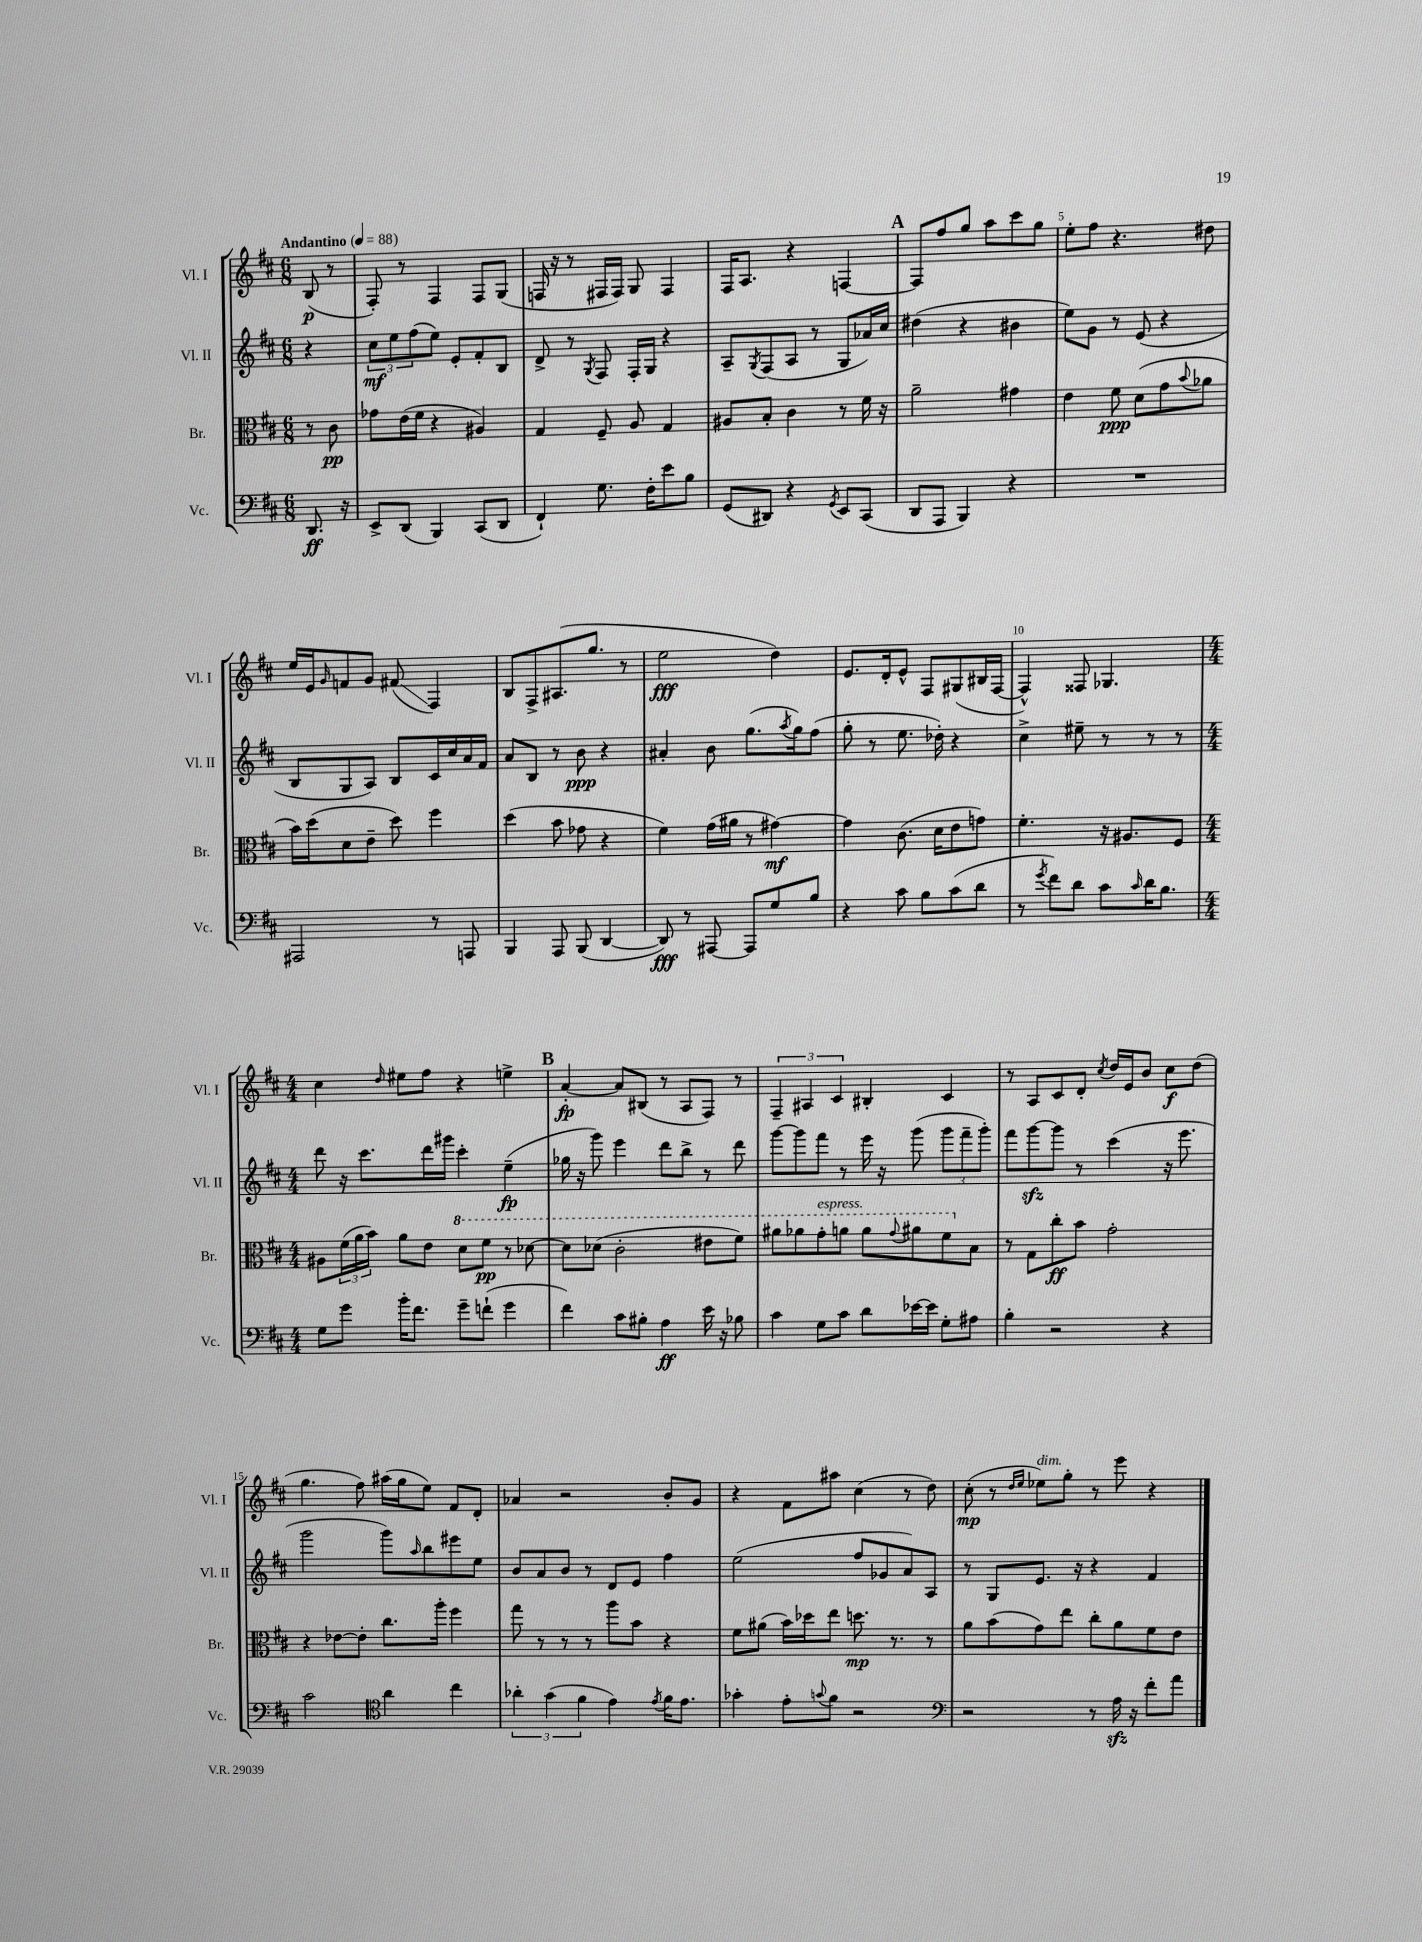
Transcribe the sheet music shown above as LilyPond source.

<<
\new StaffGroup <<
\new Staff = "s0" \with { instrumentName = "Vl. I" shortInstrumentName = "Vl. I" } {
    \clef treble \key d \major \numericTimeSignature \time 6/8 \partial 4 \tempo "Andantino" 4 = 88
    b8\p( r8 |
    fis8-.) r8 fis4 fis8 g8( |
    f16 r16 r8 fis16 fis16) g8 fis4 |
    fis16 a8. r4 f4~ |
    \mark \markup { \bold "A" } f8 fis''8 g''8 a''8 cis'''8 g''8 |
    e''8-. fis''8 r4. dis''8 |
    e''16 e'16 \grace { g'16 } f'8 g'8 fis'8\glissando( fis4) |
    b8 fis8-> ais8.( g''8. r8 |
    e''2\fff d''4) |
    e'8. d'16-. e'8-^ fis8 gis8( bis16 fis16~ |
    fis4-^) fisis8 ges4. |
    \numericTimeSignature \time 4/4 cis''4 \grace { d''16 } eis''8 fis''8 r4 e''4-> |
    \mark \markup { \bold "B" } a'4~-.\fp a'8 bis8( r8 a8 fis8) r8 |
    \tuplet 3/2 { fis4-- ais4 cis'4 } bis4-. cis'4 |
    r8 a8 cis'8 d'8-. \acciaccatura { cis''8 } d''16 e'16 b'8 cis''8\f d''8( |
    g''4. fis''8) ais''16( g''16 e''8) fis'8 d'8-. |
    aes'4 r2 b'8-. g'8 |
    r4 fis'8 ais''8 cis''4( r8 d''8) |
    cis''8-.\mp( r8 \grace { d''16 e''16 } ees''8^\markup { \italic "dim." }) g''8-. r8 e'''8 r4 \bar "|." |
}
\new Staff = "s1" \with { instrumentName = "Vl. II" shortInstrumentName = "Vl. II" } {
    \clef treble \key d \major \numericTimeSignature \time 6/8 \partial 4
    r4 |
    \tuplet 3/2 { cis''8\mf e''8 fis''8( } e''8) e'8-. fis'8-. b8 |
    d'8-> r8 \acciaccatura { g8 } fis8 fis16-. g16 r4 |
    a8-- \acciaccatura { g8 } fis8( a8 r8 g8 aes'16) cis''16 |
    \mark \markup { \bold "A" } dis''4( r4 bis'4 |
    e''8) g'8 r8 e'8( r4 |
    b8 g8 a8) b8 cis'16 cis''16 a'16 fis'16 |
    a'8 b8 r8 b'8\ppp r4 |
    ais'4-. b'8 g''8.( \acciaccatura { a''8 } g''16) fis''8( |
    g''8-. r8 e''8. des''16-.) r4 |
    cis''4-> eis''8-- r8 r8 r8 |
    \numericTimeSignature \time 4/4 d'''8 r16 cis'''8. d'''16 gis'''16 cis'''4-. e''4--\fp( |
    \mark \markup { \bold "B" } ges''16 r16 g'''8) e'''4 d'''8 b''8-> r8 d'''8 |
    g'''8~ g'''8 fis'''8 r8 e'''16 r16 g'''8( \tuplet 3/2 { g'''8 fis'''8-- g'''8-.) } |
    fis'''8 g'''8~\sfz g'''8 r8 cis'''4( r16 e'''8. |
    g'''2 g'''8) \grace { a''16 } b''8 eis'''8 e''8 |
    b'8 a'8 b'8 r8 d'8 e'8 fis''4 |
    e''2( fis''8 ges'8 a'8) a8 |
    r8 g8 e'8. r16 r4 fis'4 \bar "|." |
}
\new Staff = "s2" \with { instrumentName = "Br." shortInstrumentName = "Br." } {
    \clef alto \key d \major \numericTimeSignature \time 6/8 \partial 4
    r8 cis'8\pp |
    ges'8 e'16( fis'16 r4 ais4) |
    g4 fis8-- a8 g4 |
    ais8 b8-. cis'4 r8 fis'16 r16 |
    \mark \markup { \bold "A" } a'2-- gis'4 |
    e'4 fis'8\ppp d'8( g'8 \appoggiatura { b'8 } aes'8 |
    b'16) d''16( d'8 e'8-- d''8) fis''4 |
    d''4( b'8 ges'8 r4 |
    fis'4) g'16( ais'16 r8 gis'4~\mf) |
    gis'4 cis'8.( d'16 e'8 g'8) |
    fis'4.-. r16 ais8. fis8 |
    \numericTimeSignature \time 4/4 ais8 \tuplet 3/2 { fis'16( a'16 b'16) } a'8 e'8 \ottava #1 d''8 fis''8\pp r8 des''8~ |
    \mark \markup { \bold "B" } des''8 des''8( cis''2-. eis''8 fis''8) |
    ais''8 aes''8 g''8-.^\markup { \italic "espress." } a''8 a''8 \appoggiatura { g''8 } ais''8 fis''8 \ottava #0 b8 |
    r8 g8 cis''8-.\ff b'8 g'2-. |
    r4 ees'8~ ees'8-. cis''8. a''16-. fis''4 |
    g''8 r8 r8 r8 a''8 b'8 r4 |
    fis'8 ais'8( b'16) des''16 e''8 d''8.\mp r8. r8 |
    a'8 b'8( g'8) e''8 cis''8-. a'8 fis'8 e'8 \bar "|." |
}
\new Staff = "s3" \with { instrumentName = "Vc." shortInstrumentName = "Vc." } {
    \clef bass \key d \major \numericTimeSignature \time 6/8 \partial 4
    d,8.\ff r16 |
    e,8-> d,8( b,,4) cis,8( d,8 |
    fis,4-!) g8. fis16-. e'8 b8 |
    g,8( dis,8) r4 \acciaccatura { g,8 } e,8 cis,8( |
    \mark \markup { \bold "A" } d,8 a,,8 b,,4) r4 |
    R2. |
    ais,,2 r8 a,,8 |
    b,,4 a,,8 b,,8( d,4~ |
    d,8\fff) r8 ais,,8~ ais,,8 g8 b8 |
    r4 cis'8 b8 cis'8( d'8 |
    r8 \acciaccatura { g'8 } fis'8) d'8 cis'8 \grace { cis'16 } d'16 b8. |
    \numericTimeSignature \time 4/4 g8 g'8 b'16-. fis'8. g'8-- f'8-!( g'4 |
    \mark \markup { \bold "B" } fis'4) cis'8 bis8-. a4\ff e'16 r16 bes8 |
    cis'4 g8 cis'8 d'8 ees'16~ ees'16 g8-. ais8 |
    b4-. r2 r4 |
    cis'2 \clef tenor a'4 cis''4 |
    \tuplet 3/2 { aes'4-. g'4( fis'4 } e'4) \acciaccatura { e'8 } fis'16 e'8. |
    ges'4-. e'8-. \appoggiatura { g'8 } fis'8 r2 |
    \clef bass r2 r8 a16\sfz r16 fis'8-. a'8 \bar "|." |
}
>>
>>
\layout { \context { \Score \override BarNumber.break-visibility = ##(#f #t #t) barNumberVisibility = #(every-nth-bar-number-visible 5) } }
